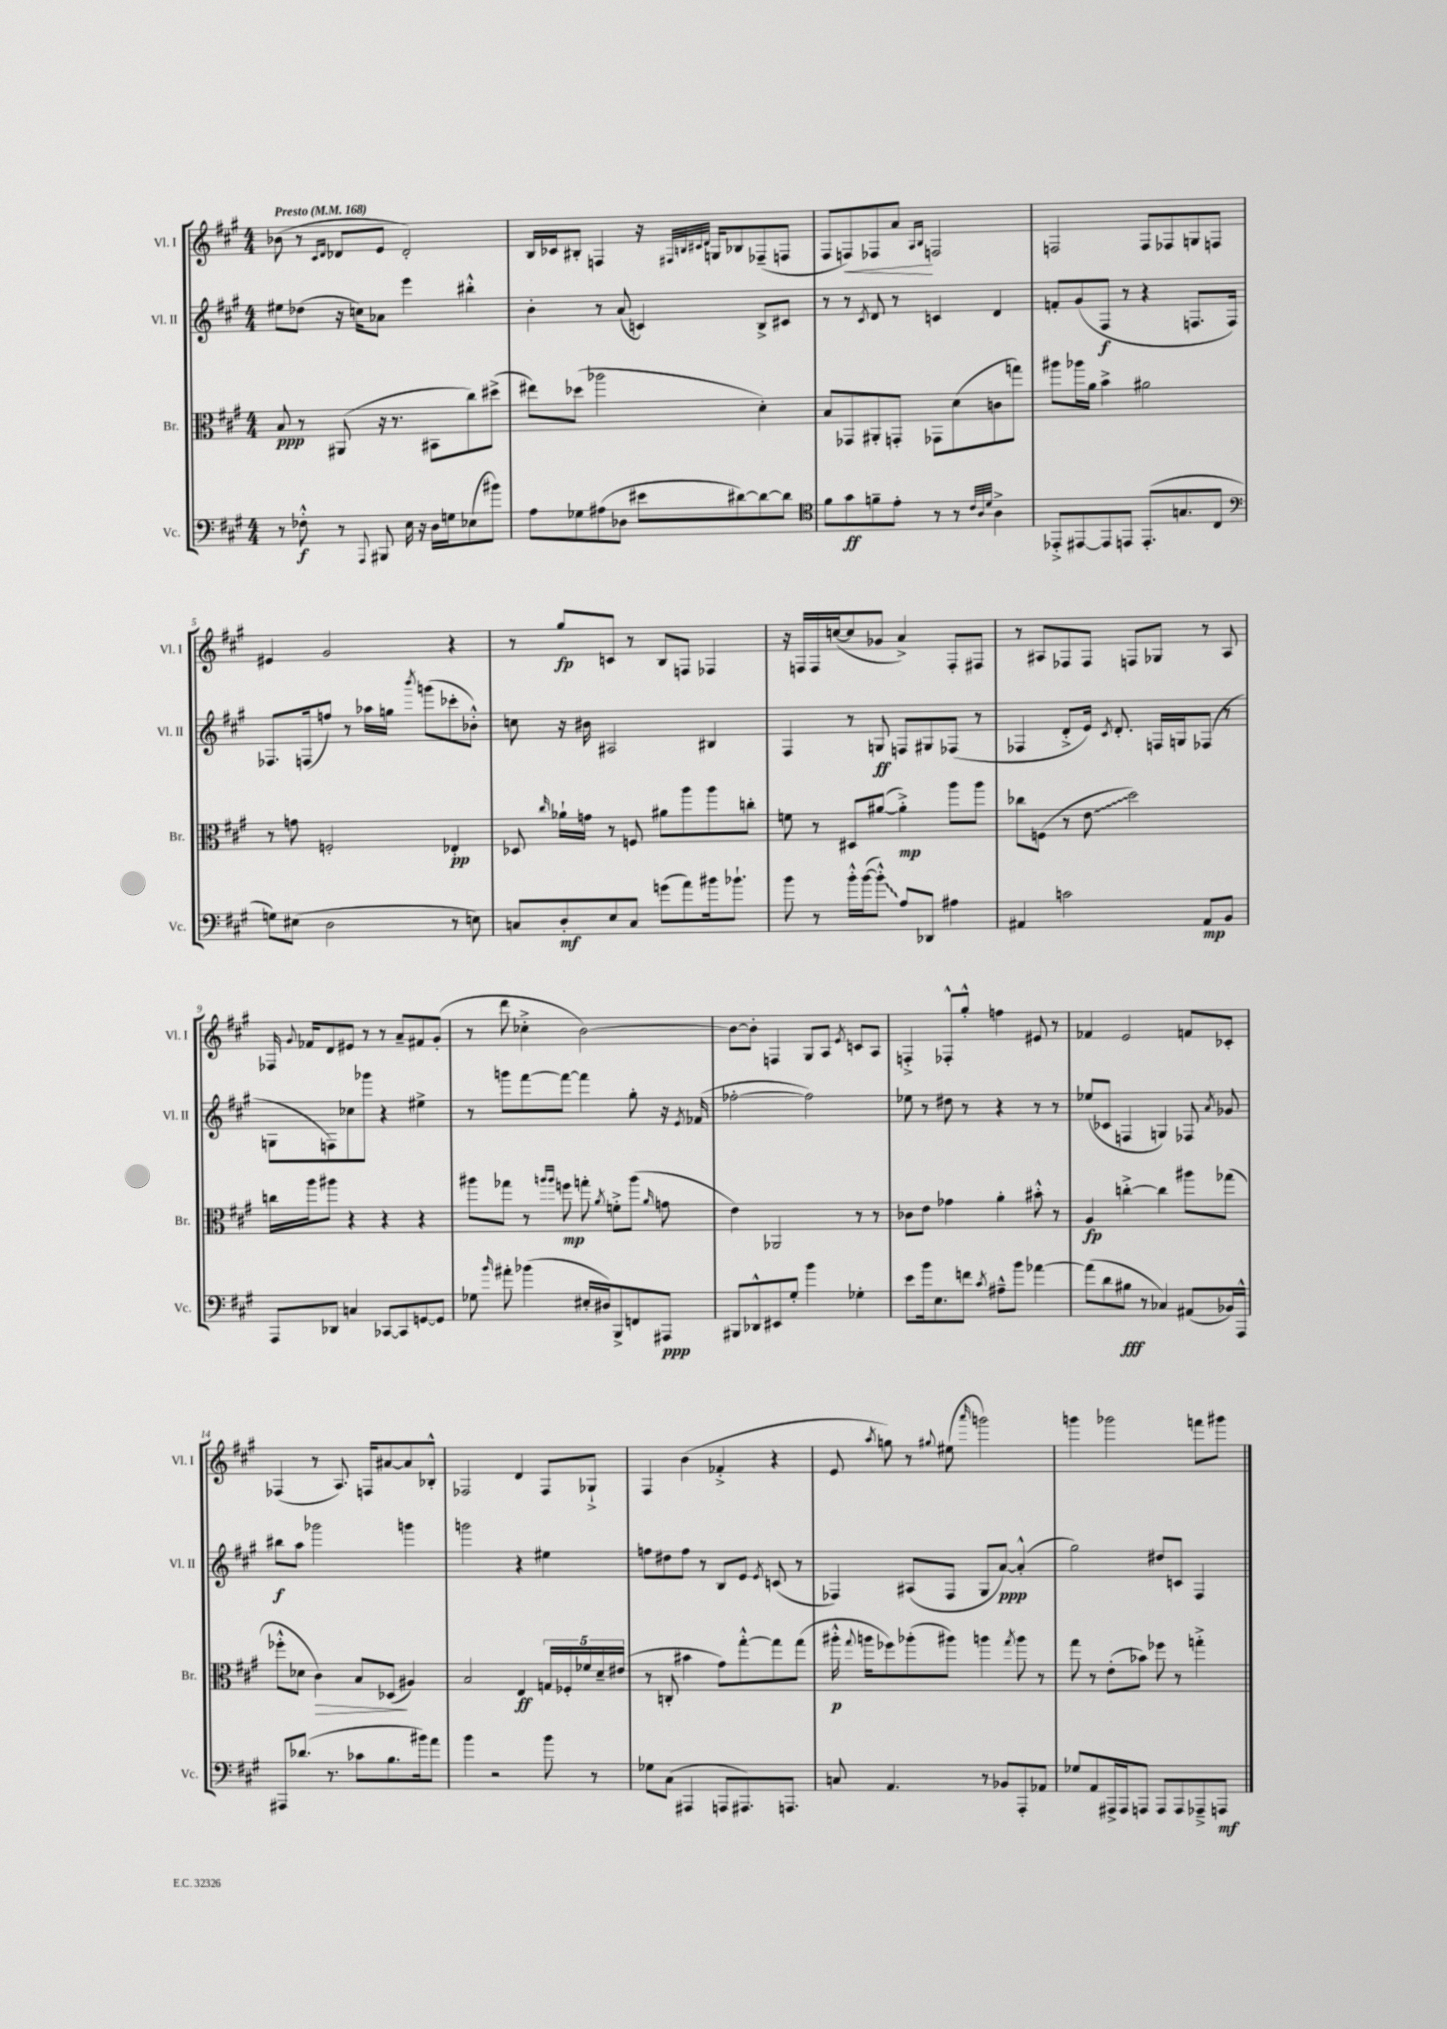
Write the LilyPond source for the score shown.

<<
\new StaffGroup <<
\new Staff = "s0" \with { instrumentName = "Vl. I" shortInstrumentName = "Vl. I" } {
    \clef treble \key a \major \numericTimeSignature \time 4/4 \tempo "Presto" 4 = 168
    \autoBeamOff bes'8( r8 \grace { cis'16[ d'16] } des'8[ e'8] des'2-.) |
    b16[ ces'16 bis8]-. f4 r16 \grace { fis32[ b32 cis'32 d'32] } g16[ bes8 fes8--( f8] |
    fis8[ f8\<) fes8 a'8]\! \grace { a16[ b16] } f2 |
    f2 f8[ fes8 g8 f8] |
    eis'4 gis'2 r4 |
    r8 gis''8[\fp c'8] r8 b8[ f8] fes4 |
    r16 f16[ f16 c''16~( c''8 ges'8] a'4->) f8[-. fis8] |
    r8 ais8[ fes8 fes8] f8[ ges8] r8 ais8 |
    fes16 \appoggiatura { gis'8 } fes'16[ d'8 eis'8] r8 r8 a'8[-- fis'8 gis'8]-.( |
    r8 d'''8 ces''4-.-> b'2~) |
    b'8[~ b'8]-. f4 gis8[ a8] \acciaccatura { e'8 } c'8[ a8] |
    f4-.-> fes8[-.-^ gis''8]-.-^ f''4 eis'8 r8 |
    fes'4 e'2 f'8[ ces'8]-. |
    fes4( r8 a8.) f16[ ais'8~ ais'8 bes8]-.-^ |
    fes2 d'4 fes8[ ges8]-!-> |
    fis4 b'4( fes'4-.-> r4 |
    e'8 \acciaccatura { a''8 } g''8) r8 \appoggiatura { gis''8 } eis''8( \grace { a'''16 } g'''2) |
    g'''4 ges'''2 f'''8[ gis'''8] \bar "|." |
}
\new Staff = "s1" \with { instrumentName = "Vl. II" shortInstrumentName = "Vl. II" } {
    \clef treble \key a \major \numericTimeSignature \time 4/4
    \autoBeamOff eis''8[ des''8]( r16 c''16[) aes'8] e'''4 bis''4-.-^ |
    b'4-. r8 a'8( c'4) b8[-> cis'8] |
    r8 r8 \acciaccatura { cis'8 } d'8 r8 c'4 d'4 |
    f'8[-. gis'8( fis8]\f r8 r4 f8.[ f16]) |
    fes8.[ f16( f''8]) r8 aes''16[ g''16] \acciaccatura { b'''8 } g'''8[( ces'''8-. bes'8]-.-^) |
    c''8 r16 bis'16 ais2 bis4 |
    fis4 r8 g8\ff f8[ gis8 fes8]( r8 |
    fes4 d'8[-.-> e'16]) \acciaccatura { cis'8 } d'8.-. f16[ g16 fes8]( r8 |
    g8[ f8) ces''8 ges'''8] r4 eis''4-> |
    r8 g'''8[ fis'''8~ fis'''8]~ fis'''4 gis''8-. r16 \acciaccatura { e'8 } fes'16( |
    fes''2~-. fes''2) |
    ees''8 r8 dis''8 r8 r4 r8 r8 |
    ees''8[( ces'8] f4 g4) fes8 \acciaccatura { a'8 } ges'8 |
    bis''8[\f a''8] ges'''2 g'''4 |
    g'''2 r4 eis''4 |
    f''8[ dis''8 f''8] r8 b8[ e'8] \acciaccatura { e'8 } c'8( r8 |
    fes4) ais8[( fes8] gis8[ a'8]~\ppp) a'4-.-^( |
    gis''2) dis''8[ c'8] fis4 \bar "|." |
}
\new Staff = "s2" \with { instrumentName = "Br." shortInstrumentName = "Br." } {
    \clef alto \key a \major \numericTimeSignature \time 4/4
    \autoBeamOff b8\ppp r8 ais,8( r16 r8. bis,8[ cis''8) dis''8]->( |
    eis''8[) des''8]( aes''2 d'4-.) |
    b8[ ges,8 ais,8-. g,8]-. ges,8[ d'8( c'8 g''8]) |
    ais''8[ aes''16 a'16] b'4-> ais'2 |
    r8 g'8 f2-. ees4-.\pp |
    des8 \grace { cis''16 } aes'16[-! g'16] r8 f8 ais'8[ a''8 a''8 c''8]-. |
    f'8 r8 dis8[ ais'8]~( ais'4-.->\mp) a''8[ a''8] |
    ces''8[ f8]( r8 \once \override Glissando.style = #'zigzag e'8\glissando d''2) |
    c''16[ a''16 ais''8] r4 r4 r4 |
    ais''8[ ges''8] r8 \grace { a''16[ a''16] } f''8\mp g''8-. \acciaccatura { a'8 } f'8[-.-> a''8]( \grace { a'16 } g'8 |
    e'4) aes,2 r8 r8 |
    ces'8[ e'8] ges'4 a'4-. bis'8-.-^ r8 |
    a4\fp c''4~-.-> c''4 ais''8[ ges''8]( |
    fes''8[-.-^ des'8] cis'4\>) b8[ des8]\!( ais4) |
    b2 e4\ff \tuplet 5/4 { g16[ fes16-. fes'16 d'16-- eis'16]( } |
    r8 c8-. bis'4 gis'8[) gis''8~-.-^ gis''8 gis''8]( |
    ais''16-.-^\p \appoggiatura { gis''8 } a''16[ fes''8) aes''8-.( ais''8]) a''4 \acciaccatura { gis''8 } a''8 r8 |
    gis''8 r8 e'8[-.( bes'8]) fes''8 r8 g''4-.-> \bar "|." |
}
\new Staff = "s3" \with { instrumentName = "Vc." shortInstrumentName = "Vc." } {
    \clef bass \key a \major \numericTimeSignature \time 4/4
    \autoBeamOff r8 fes8-.-^\f r8 \appoggiatura { a,,8 } bis,,8 e16 r16 d16[ g16 ees8( bis'8]) |
    a8[ ges8 ais8( des8] eis'8[ dis'8~) dis'8~ dis'8] |
    \clef tenor fis'8[ gis'8\ff f'8-- e'8]-. r8 r8 \grace { cis'32[ a32 d'32] } a4-> |
    ees,8[-.-> eis,8~ eis,8 e,8] e,8.[-.( g8. cis8] |
    \clef bass g8[) eis8]( d2 r8 e8) |
    c8[ d8-.\mf e8 c8] g'8[( a'8) bis'16 bes'8.]-! |
    b'8 r8 b'16[-.-^ b'16~( \once \override Glissando.style = #'zigzag b'8]-.-^\glissando) a8[ des,8] ais4 |
    ais,4 c'2 ais,8[\mp b,8] |
    a,,8[ des,8] c4 ces,8[~ ces,8 g,8~ g,8] |
    ges8 \grace { b'16 } ais'8-. bes'4( eis16[-. dis16) b,,8-> f,8 ais,,8]\ppp |
    bis,,8[ des,8-^ eis,8 gis8]-. b'4 ges4-. |
    e'8[ b'16 e8. f'8] \acciaccatura { cis'8 } ais8[---^ b'8] aes'4~ |
    aes'8[( d'8 bis8]\fff r8 ces4) ais,8[( bes,16) a,,16]-^ |
    ais,,8[ des'8.]( r8. ces'8[ b8. bis'16) a'8] |
    b'4 r2 b'8 r8 |
    ges8[ cis8]( ais,,4 a,,8[ ais,,8.) a,,8.] |
    c8 a,4. r8 bes,8[ a,,8-. aes,8] |
    ges8[ a,8 ais,,16-> ais,,16 a,,8] a,,8[ a,,8 aes,,8---> a,,8]\mf \bar "|." |
}
>>
>>
